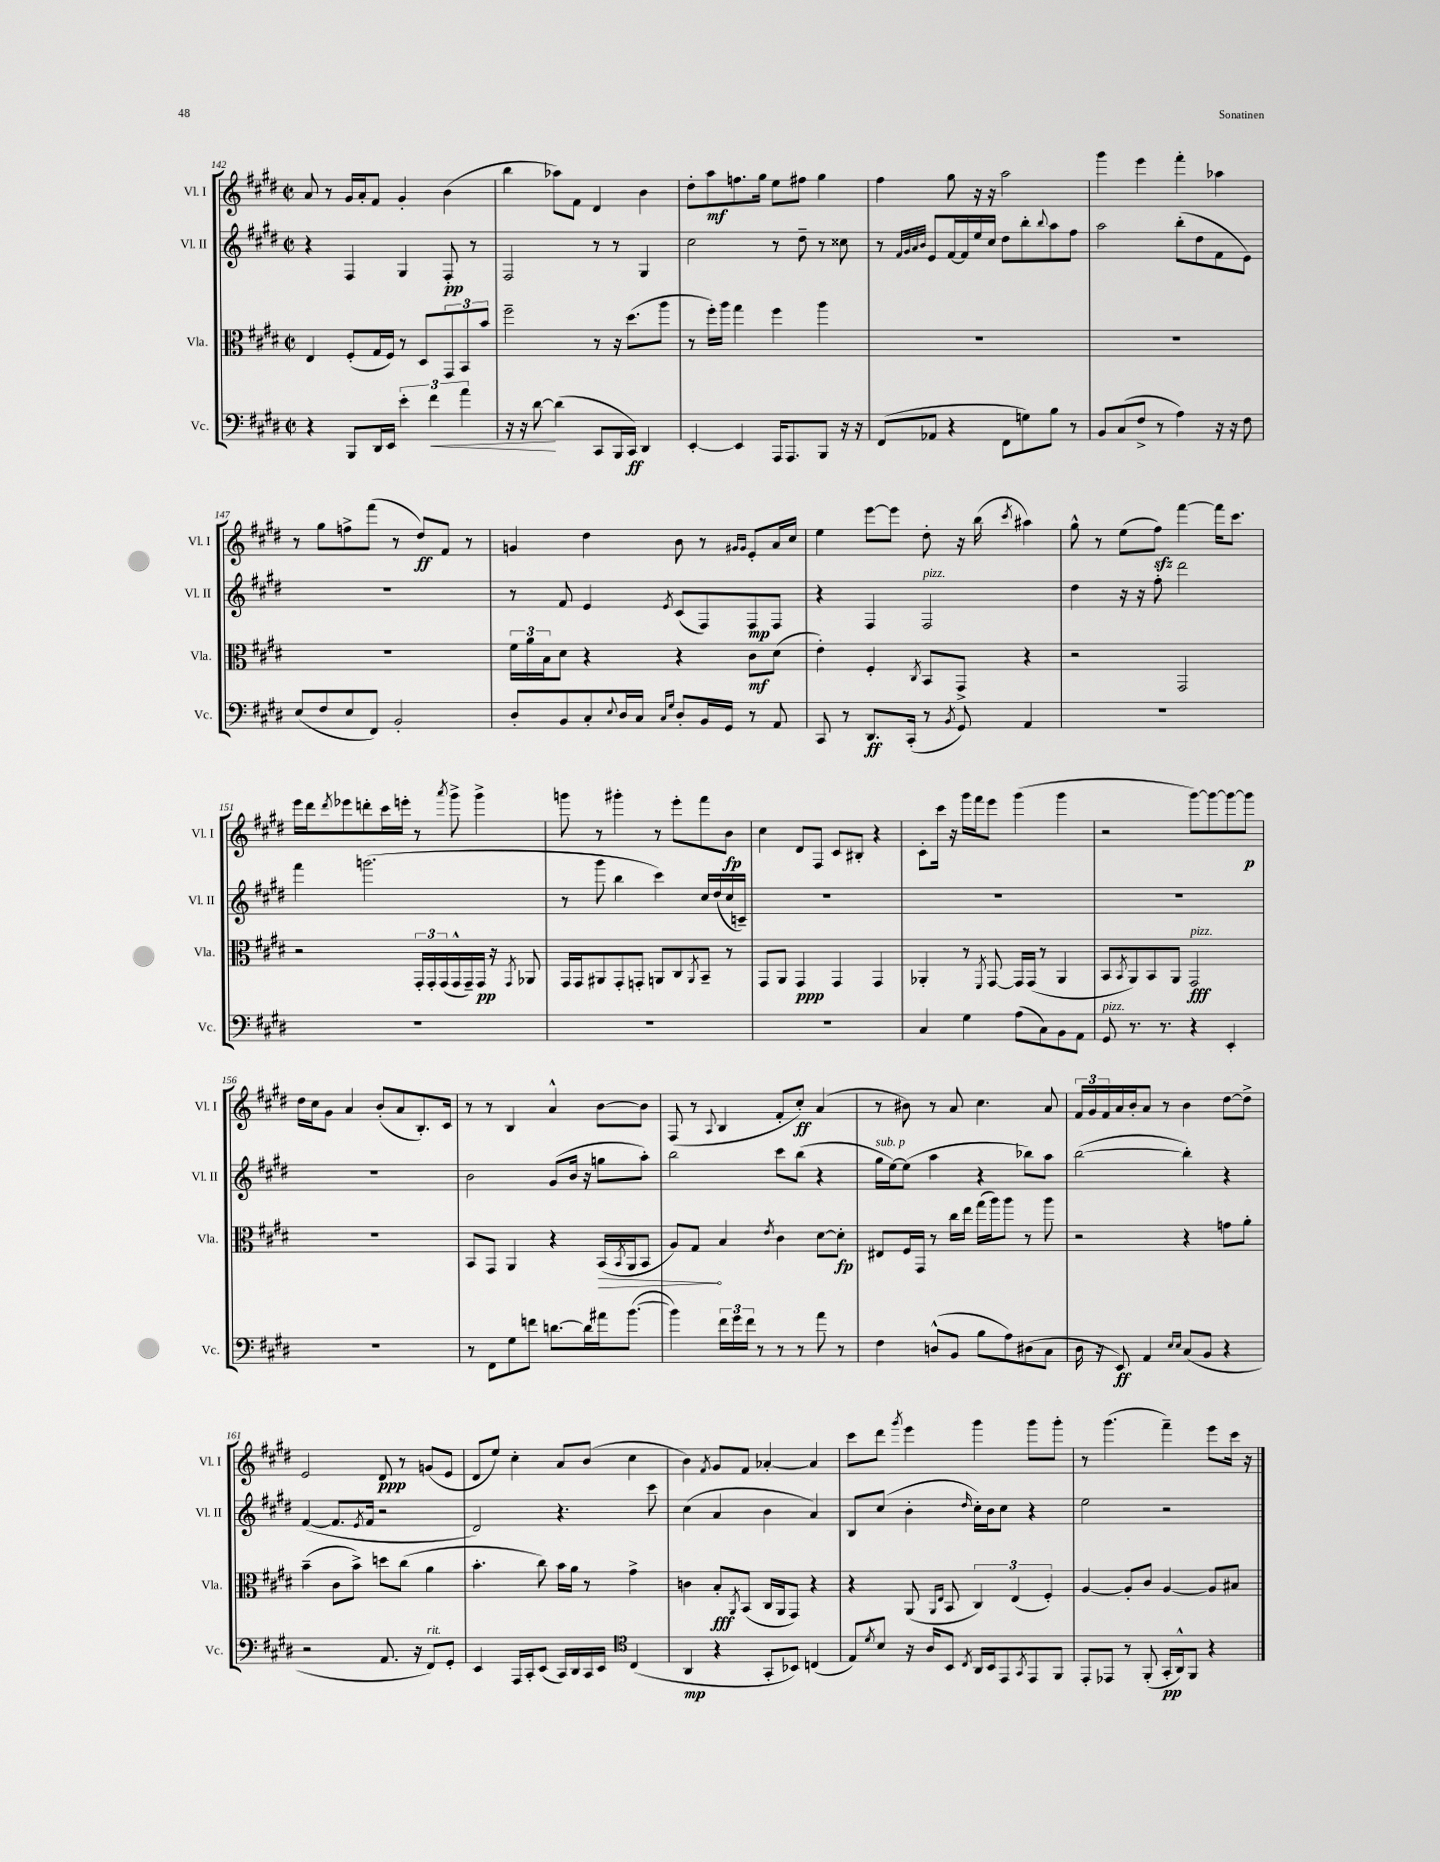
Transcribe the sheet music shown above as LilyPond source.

<<
\new StaffGroup <<
\new Staff = "s0" \with { instrumentName = "Vl. I" shortInstrumentName = "Vl. I" } {
    \clef treble \key e \major \defaultTimeSignature \time 2/2
    a'8 r8 gis'16 a'16-. fis'8 gis'4-. b'4( |
    b''4 aes''8) fis'8 dis'4 b'4 |
    dis''8-. a''8\mf f''8. gis''16 e''8 fis''8 gis''4 |
    fis''4 gis''8 r16 r16 a''2 |
    gis'''4 e'''4 fis'''4-. aes''4 |
    r8 gis''8 f''8-> fis'''8( r8 dis''8\ff) fis'8 r8 |
    g'4 dis''4 b'8 r8 \grace { gis'16 gis'16 } e'8-. a'16 cis''16 |
    e''4 e'''8~ e'''8 dis''8-. r16 b''16( \acciaccatura { cis'''8 } ais''4) |
    gis''8-^ r8 e''8( fis''8\sfz) fis'''4~ fis'''16 cis'''8. |
    e'''16 dis'''16 \acciaccatura { dis'''8 } ees'''8 d'''8-. cis'''16 e'''16-. r8 \acciaccatura { a'''8 } gis'''8-> gis'''4-> |
    g'''8 r8 gis'''4-. r8 e'''8-. fis'''8 b'8\fp |
    cis''4 dis'8 fis8 cis'8 bis8-. r4 |
    cis'8-. cis'''16 r16 gis'''16 fis'''16 e'''8 gis'''4( gis'''4 |
    r2 gis'''8~) gis'''8~ gis'''8~ gis'''8\p |
    dis''16 cis''16 gis'8 a'4 b'8-.( a'8 b8.-.) cis'16 |
    r8 r8 b4 a'4-^ b'8~ b'8 |
    fis8( r8 \appoggiatura { a8 } b4 fis'8-. cis''8-.\ff) a'4( |
    r8 bis'8) r8 a'8 cis''4. a'8 |
    \tuplet 3/2 { fis'16 gis'16 fis'16 } a'16 b'16-. a'8 r8 b'4 dis''8~ dis''8-> |
    e'2 dis'8\ppp r8 g'8( e'8 |
    dis'8 e''8) cis''4-. a'8 b'8( cis''4 |
    b'4) \acciaccatura { fis'8 } gis'8 fis'8 aes'4~-. aes'4 |
    cis'''8 dis'''8 \acciaccatura { gis'''8 } e'''4 gis'''4 gis'''8 gis'''8-. |
    r8 gis'''4.( fis'''4--) e'''8 cis'''16 r16 \bar "|." |
}
\new Staff = "s1" \with { instrumentName = "Vl. II" shortInstrumentName = "Vl. II" } {
    \clef treble \key e \major \defaultTimeSignature \time 2/2
    r4 fis4 gis4 fis8-.\pp r8 |
    fis2 r8 r8 gis4 |
    cis''2 r8 dis''8-- r8 cisis''8 |
    r8 \grace { fis'32 gis'32 a'32 b'32 } e'8 fis'16~ fis'16 e''16 cis''16 dis''8 b''8-. \appoggiatura { b''8 } a''8 fis''8 |
    a''2 b''8-.( dis''8 fis'8 e'8) |
    R1 |
    r8 fis'8 e'4 \acciaccatura { e'8 } cis'8( fis8) fis8\mp fis8 |
    r4 fis4 fis2^\markup { \italic "pizz." } |
    dis''4 r16 r16 fis''8-. dis'''2 |
    fis'''4 g'''2.( |
    r8 gis'''8 b''4 cis'''4) cis''16 dis''16( cis''16 c'16--) |
    R1 |
    R1 |
    R1 |
    R1 |
    b'2 gis'8( b'16 r16 g''8 a''8-.) |
    b''2 cis'''8 b''8( r4 |
    gis''16^\markup { \italic "sub. p" } e''16~) e''8( a''4 r4 bes''8) a''8 |
    b''2~( b''4-.) r4 |
    fis'4~( fis'8. \acciaccatura { e'8 } fis'16 r2 |
    dis'2) r4. cis'''8 |
    cis''4( a'4 b'4 a'4) |
    b8 cis''8( b'4-. \grace { dis''16 } cis''16-.) b'16 cis''8 r4 |
    e''2 r2 \bar "|." |
}
\new Staff = "s2" \with { instrumentName = "Vla." shortInstrumentName = "Vla." } {
    \clef alto \key e \major \defaultTimeSignature \time 2/2
    e4 fis8-.( gis16 fis16) r8 dis8 \tuplet 3/2 { gis,8 b,8 b'8 } |
    fis''2-- r8 r16 dis''8.( a''8 |
    r8 fis''16-.) a''16 gis''4 fis''4 a''4 |
    R1 |
    R1 |
    R1 |
    \tuplet 3/2 { fis'16 a'16 b16 } dis'8 r4 r4 cis'8\mf dis'8( |
    e'4-.) fis4-. \acciaccatura { cis8 } b,8 gis,8-> r4 |
    r2 gis,2 |
    r2 \tuplet 3/2 { gis,16-. gis,16-. gis,16( } gis,16-^ gis,16--) gis,16\pp r16 \acciaccatura { gis,8 } aes,8 |
    gis,16 gis,16 ais,8 gis,8-. g,8-. a,8 cis8 \acciaccatura { a,8 } b,8-- r8 |
    gis,8 a,8 gis,4\ppp gis,4 gis,4 |
    aes,4-. r8 \acciaccatura { fis,8 } gis,8~ gis,16 gis,16( r8 aes,4 |
    b,8 \acciaccatura { b,8 } a,8) b,8 a,8 gis,2\fff^\markup { \italic "pizz." } |
    R1 |
    b,8 gis,8 a,4 r4 \once \override Hairpin.circled-tip = ##t b,16\>( \acciaccatura { b,8 } a,16 b,8 |
    a8) gis8\! b4 \acciaccatura { e'8 } cis'4 dis'8~ dis'8-.\fp |
    eis8 fis16 gis,16 r8 cis''16 e''16 gis''16( a''16) a''8 r8 a''8 |
    r2 r4 g'8 a'8-. |
    b'4--( cis'8 b'8->) d''8 cis''8( a'4 |
    b'4.-. cis''8) b'16 a'16 r8 gis'4-> |
    c'4 b8-.\fff \acciaccatura { a,8 } b,8( cis16 a,16 gis,8) r4 |
    r4 a,8( \grace { a,16 e16 } b,8 \tuplet 3/2 { cis4) e4( fis4-.) } |
    a4~ a8-. cis'8 a4~ a8 bis8 \bar "|." |
}
\new Staff = "s3" \with { instrumentName = "Vc." shortInstrumentName = "Vc." } {
    \clef bass \key e \major \defaultTimeSignature \time 2/2
    r4 b,,8 dis,16 e,16 \tuplet 3/2 { e'4-. fis'4\< a'4 } |
    r16 r16 dis'8~\! dis'4( cis,8 b,,16 cis,16\ff) dis,4 |
    e,4~-. e,4 a,,16 a,,8. b,,8 r16 r16 |
    fis,8( aes,8 r4 fis,8 g8) b8 r8 |
    b,8 cis8( fis8-> r8 a4) r16 r16 fis8 |
    e8( fis8 e8 fis,8) b,2-. |
    dis8-. b,8 cis8-. \appoggiatura { e8 } dis16 cis16 \grace { cis16 gis16 } dis8-. b,16 gis,16 r8 a,8 |
    cis,8 r8 dis,8.\ff cis,16-.( r8 \acciaccatura { b,8 } gis,8) a,4 |
    R1 |
    R1 |
    R1 |
    R1 |
    cis4 gis4 a8( cis8) b,8 a,8 |
    gis,8^\markup { \italic "pizz." } r8. r8. r4 e,4-. |
    R1 |
    r8 fis,8 gis8 f'8 d'8.~ d'16 ais'16 b'8.~( |
    b'4) \tuplet 3/2 { fis'16 gis'16 fis'16 } r8 r8 r8 a'8 r8 |
    fis4 d8-^( b,8 b8 a8) dis8( cis8 |
    dis16 r16 e,8\ff) a,4 \grace { e16 e16 } cis8( b,8 r4 |
    r2 a,8. r16 fis,8^\markup { \italic "rit." }) gis,8-. |
    e,4 a,,16 cis,16-. e,8( cis,16) dis,16 cis,16 e,16 \clef tenor cis4( |
    a,4\mp r4 gis,8-. bes,8) c4( |
    e8) \acciaccatura { dis'8 } b8 r16 a16 b,8 \acciaccatura { cis8 } a,16 b,16 e,8 \acciaccatura { gis,8 } e,8 fis,8 |
    e,8-. ees,8 r8 fis,8-.( gis,16-.\pp a,16-^) fis,8 r4 \bar "|." |
}
>>
>>
\layout { \context { \Score currentBarNumber = #142 } }
